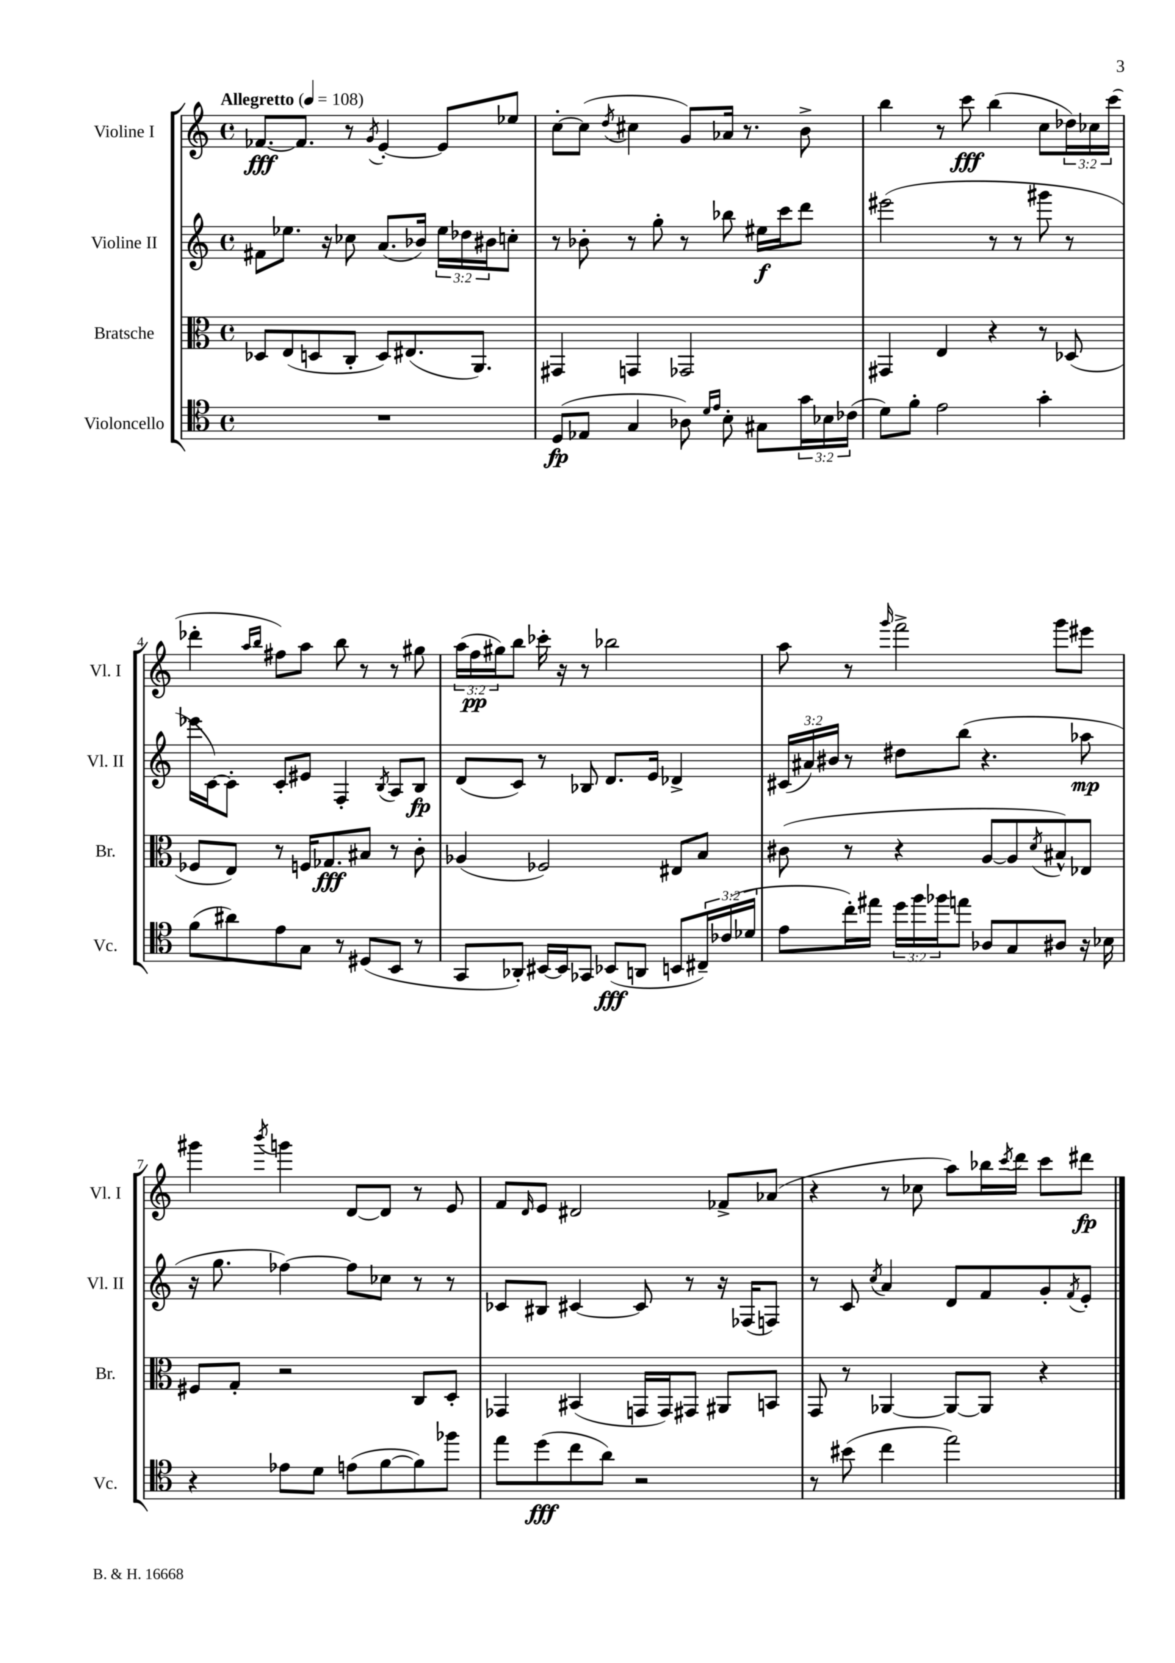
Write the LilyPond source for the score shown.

<<
\new StaffGroup <<
\new Staff = "s0" \with { instrumentName = "Violine I" shortInstrumentName = "Vl. I" } {
    \clef treble \key c \major \defaultTimeSignature \time 4/4 \override Staff.TupletNumber.text = #tuplet-number::calc-fraction-text \tempo "Allegretto" 4 = 108
    fes'8.~\fff fes'8. r8 \acciaccatura { g'8 } e'4~-. e'8 ees''8 |
    c''8~-. c''8( \acciaccatura { d''8 } cis''4 g'8) aes'16 r8. b'8-> |
    b''4 r8 c'''8\fff b''4( c''8 \tuplet 3/2 { des''16) ces''16 c'''16( } |
    des'''4-. \grace { a''16 b''16 } fis''8) a''8 b''8 r8 r8 gis''8 |
    \tuplet 3/2 { a''16( f''16\pp gis''16) } b''8 ces'''16-. r16 r8 bes''2 |
    a''8 r8 \grace { g'''16 } f'''2-> g'''8 eis'''8 |
    gis'''4 \acciaccatura { b'''8 } g'''4 d'8~ d'8 r8 e'8 |
    f'8 \grace { d'16 } e'8 dis'2 fes'8-> aes'8( |
    r4 r8 ces''8 a''8) bes''16 \acciaccatura { c'''8 } d'''16 c'''8 dis'''8\fp \bar "|." |
}
\new Staff = "s1" \with { instrumentName = "Violine II" shortInstrumentName = "Vl. II" } {
    \clef treble \key c \major \defaultTimeSignature \time 4/4 \override Staff.TupletNumber.text = #tuplet-number::calc-fraction-text
    fis'8 ees''8. r16 ces''8 a'8.( bes'16) \tuplet 3/2 { ees''16 des''16 bis'16 } c''8-. |
    r8 bes'8-. r8 g''8-. r8 bes''8 eis''16\f c'''16 d'''8 |
    eis'''2( r8 r8 gis'''8 r8 |
    ees'''16 c'16~) c'8-. c'8-. eis'8 f4-. \acciaccatura { b8 } a8 b8\fp |
    d'8( c'8) r8 bes8 d'8. e'16 des'4-> |
    \tuplet 3/2 { cis'16( ais'16) bis'16 } r8 dis''8 b''8( r4. aes''8\mp |
    r16 g''8. fes''4~) fes''8 ces''8 r8 r8 |
    ces'8 bis8 cis'4~ cis'8 r8 r16 fes16( f8) |
    r8 c'8 \acciaccatura { c''8 } a'4 d'8 f'8 g'8-. \acciaccatura { f'8 } e'8-. \bar "|." |
}
\new Staff = "s2" \with { instrumentName = "Bratsche" shortInstrumentName = "Br." } {
    \clef alto \key c \major \defaultTimeSignature \time 4/4
    des8 e8( d8 c8-. d8) eis8.( a,8.) |
    gis,4 g,4 ges,2 |
    gis,4 e4 r4 r8 des8( |
    fes8 e8) r8 f16 ges8.\fff bis8 r8 c'8-. |
    aes4( fes2) eis8 b8 |
    cis'8( r8 r4 a8~ a8 \acciaccatura { d'8 } bis8-^) ees8 |
    fis8 g8-. r2 c8 d8-. |
    ges,4 bis,4( g,16 g,16) gis,8 ais,8 b,8 |
    g,8 r8 aes,4~ aes,8~ aes,8 r4 \bar "|." |
}
\new Staff = "s3" \with { instrumentName = "Violoncello" shortInstrumentName = "Vc." } {
    \clef tenor \key c \major \defaultTimeSignature \time 4/4 \override Staff.TupletNumber.text = #tuplet-number::calc-fraction-text
    R1 |
    d8\fp( ees8 g4 aes8) \grace { d'16 e'16 } b8-. gis8 \tuplet 3/2 { g'16 bes16 ces'16( } |
    d'8) f'8-. e'2 g'4-. |
    f'8( ais'8) e'8 g8 r8 dis8( b,8 r8 |
    g,8 aes,8-.) bis,16~ bis,16 ges,8 bes,8\fff( a,8 b,8 \tuplet 3/2 { cis16--) ces'16( des'16 } |
    e'8 c''16-.) eis''16 \tuplet 3/2 { d''16 f''16 fes''16 } e''8 aes8 g8 ais8 r16 bes16 |
    r4 ees'8 d'8 e'8( f'8~ f'8) fes''8 |
    e''8 d''8\fff( c''8 a'8) r2 |
    r8 bis'8( c''4 e''2) \bar "|." |
}
>>
>>
